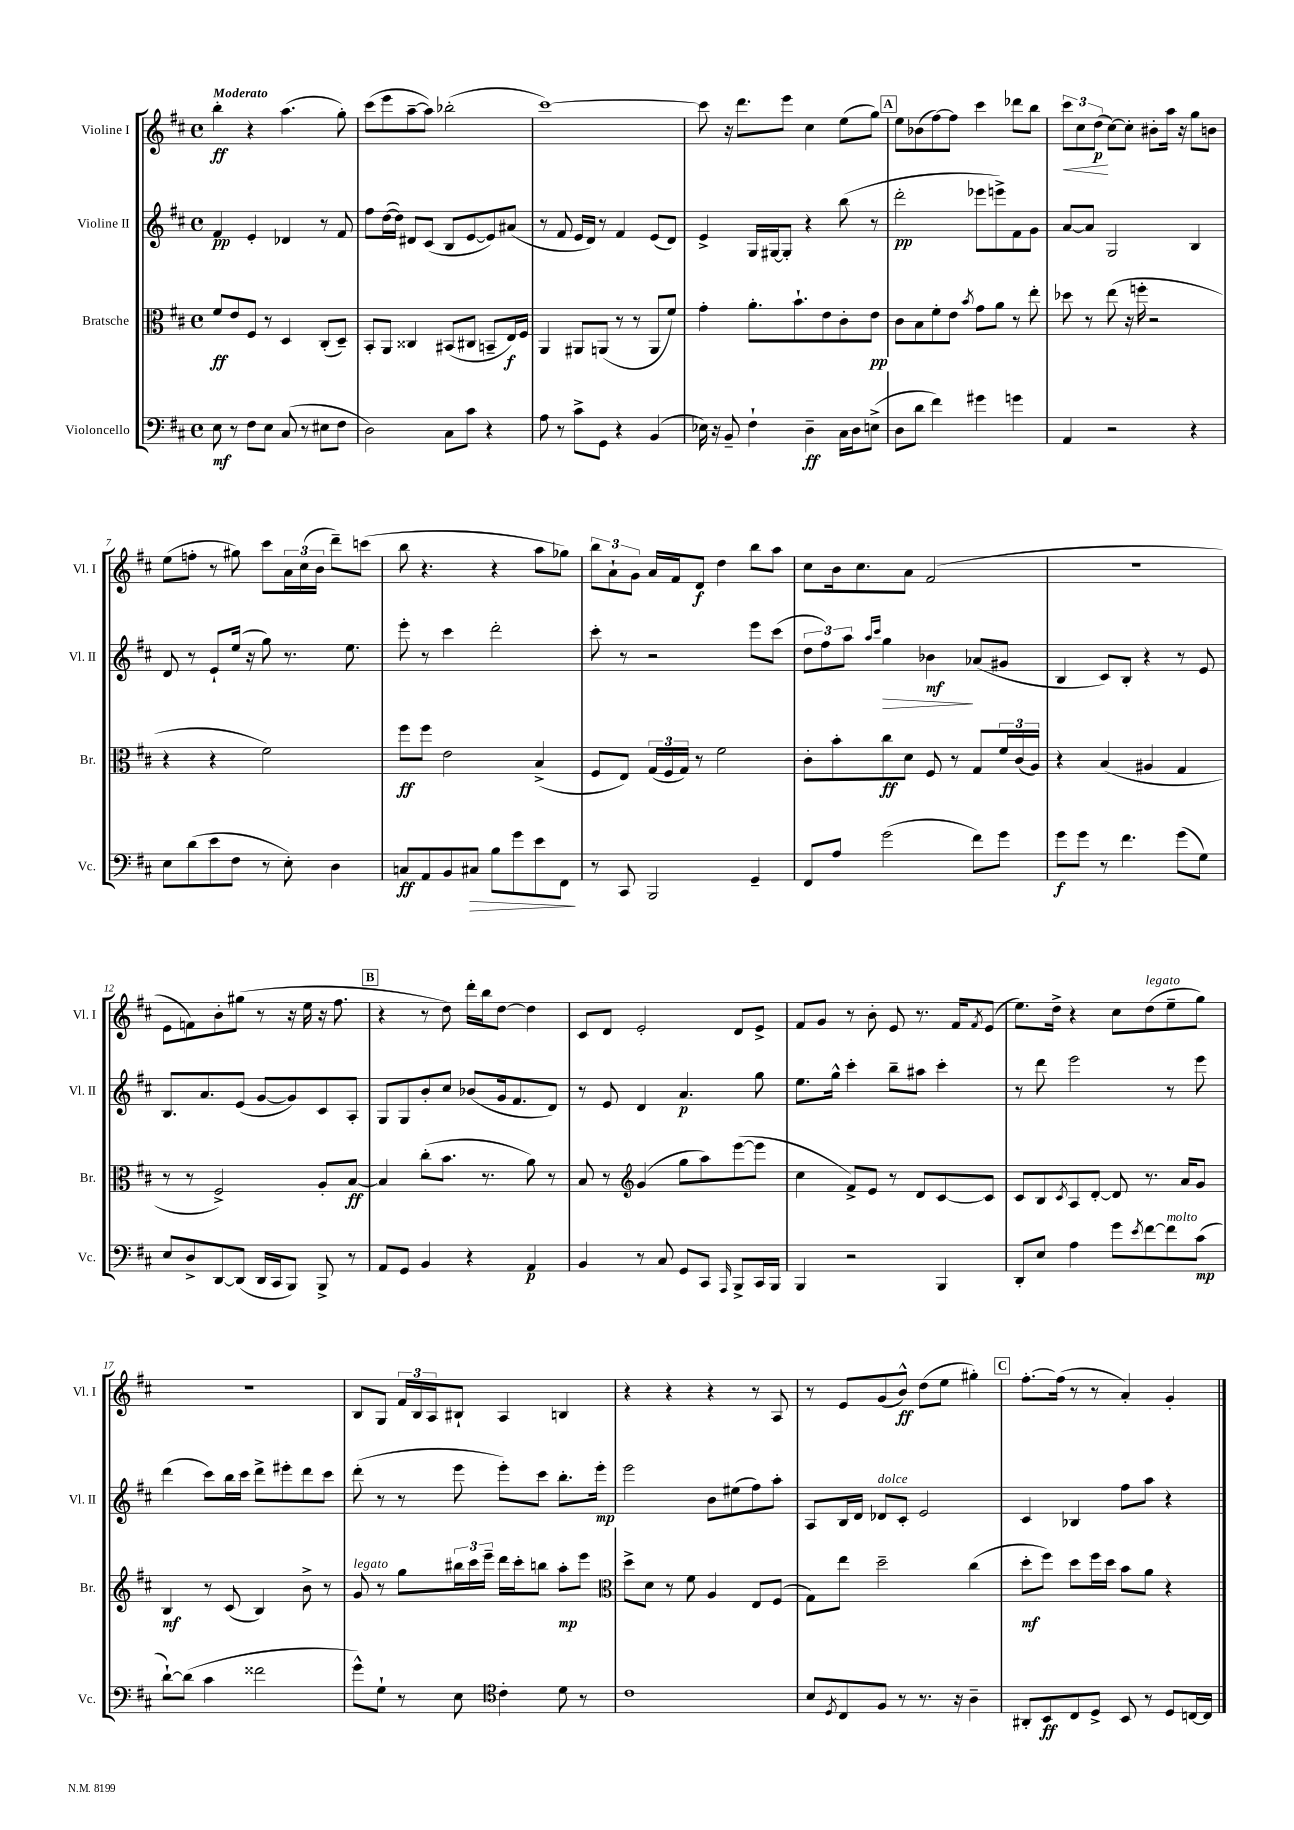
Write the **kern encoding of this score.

**kern	**kern	**kern	**kern
*staff4	*staff3	*staff2	*staff1
*clefF4	*clefC3	*clefG2	*clefG2
*k[f#c#]	*k[f#c#]	*k[f#c#]	*k[f#c#]
*M4/4	*M4/4	*M4/4	*M4/4
*met(c)	*met(c)	*met(c)	*met(c)
8E	8f#	4f#	4bb'
8r	8e	.	.
8F#	8F#	4e'	4r
8E	8r	.	.
(8C#	4D	4d-	(4.aa
8r	.	.	.
8E#	(8C#'	8r	.
8F#	8D~)	8f#	8gg')
=	=	=	=
2D)	8BB'	8ff#	(8ccc#
.	8AA	([16dd	8eee
.	.	16dd])	.
.	4C##	8d#	[8aa~
.	.	(8c#	8aa])
8C#	(8BB#	8B	(2bb-'
8c#	8C#	[8e	.
4r	8BB~	8e])	.
.	16E)	(8a#	.
.	16F#	.	.
=	=	=	=
8A	4AA	8r	[1ccc#)
8r	.	8f#	.
8c#^	8AA#	16e	.
.	.	16d)	.
8GG	(8AA	8r	.
4r	8r	4f#	.
.	8r	.	.
(4BB	8AA	(8e	.
.	8f#)	8d)	.
=	=	=	=
16E-)	4g'	4e^	8ccc#]
16r	.	.	.
8BB~	.	.	16r
.	.	.	8.ddd
4F#`	8.a'	16G	.
.	.	[16G#	.
.	.	8G#']	8eee
.	8.b`	.	.
4D~	.	4r	4cc#
.	8e	.	.
16C#	8c#'	(8bb	(8ee
16D	.	.	.
(8E^	8e	8r	8gg)
=	=	=	=
8D	8c#	2ddd'	8ee
8d	8B	.	(8b-
4f#)	8f#'	.	[8ff#)
.	8e	.	8ff#]
.	8qb	.	.
4g#	8g	8eee-	4ccc#
.	8a	8eee^)	.
4g	8r	8f#	8ddd-
.	8ee'	8g	8bb
=	=	=	=
4AA	8dd-	[8a	12ccc#
.	.	.	12cc#
.	8r	8a]	.
.	.	.	(12dd
2r	(8ee	2G	[8cc#)
.	16r	.	8cc#']
.	16ff'	.	.
.	2r	.	8b#'
.	.	.	16aa
.	.	.	16r
4r	.	4B	8gg
.	.	.	8b
=	=	=	=
8E	4r	8d	(8ee
(8d	.	8r	8ff'
8e	4r	8e`	8r
8F#	.	(16ee	8gg#)
.	.	16r	.
8r	2f#)	8gg)	8ccc#
8E')	.	8.r	24a
.	.	.	(24cc#
.	.	.	24b
4D	.	.	8ddd~)
.	.	8.ee	.
.	.	.	(8ccc
=	=	=	=
8C	8ff#	8eee'	8bb
8AA	8ff#	8r	4.r
8BB	2e	4ccc#	.
8C#	.	.	.
8B	.	2ddd'	4r
8g	.	.	.
8e	(4B^	.	8aa
8FF#	.	.	8gg-)
=	=	=	=
8r	8F#	8ccc#'	12bb
.	.	.	12a`
8CC#	8E)	8r	.
.	.	.	12g
2BBB	(24G	2r	16a
.	24F#	.	.
.	.	.	16f#
.	24G)	.	.
.	8r	.	8d
.	2f#	.	4dd
4GG~	.	8eee	8bb
.	.	(8ccc#	8aa
=	=	=	=
8FF#	8c#'	12dd	8cc#
.	.	12ff#)	.
8A	8b'	.	16b
.	.	12aa	.
.	.	.	8.cc#
.	.	16qqaa	.
.	.	16qqccc#	.
(2g	8cc#	4gg	.
.	8d	.	8a
.	8F#	4b-	(2f#
.	8r	.	.
8f#)	8G	(8a-	.
8g	24f#	8g#	.
.	(24c#	.	.
.	24A)	.	.
=	=	=	=
8g	4r	4B	1r
8g	.	.	.
8r	(4B	8c#)	.
4.f#	.	8B'	.
.	4A#	4r	.
(8g	4G	8r	.
8G)	.	8e	.
=	=	=	=
8E	8r	8.B	8e
8D^	8r	.	8f)
.	.	8.a	.
[8DD	2F#^)	.	8b'
(8DD]	.	(8e	(8gg#
16DD	.	[8g	8r
16CC#	.	.	.
8BBB)	.	8g])	16r
.	.	.	16ee
8BBB^	8A'	8c#	16r
.	.	.	8.ff#
8r	[8B	8A'	.
=	=	=	=
8AA	4B]	8G	4r
8GG	.	8G	.
4BB	(8cc#'	8b'	8r
.	8.b	8cc#	8dd)
4r	.	(8b-	16ddd'
.	8.r	.	16bb
.	.	16g	[8dd
.	.	8.f#	.
4AA	8a)	.	4dd]
.	8r	8d)	.
=	=	=	=
4BB	8B	8r	8c#
.	8r	8e	8d
*	*clefG2	*	*
8r	(4g	4d	2e'
8C#	.	.	.
8GG	8gg	4.a	.
8CC#	8aa)	.	.
16qqAAA	.	.	.
8BBB^	([8eee	.	8d
16CC#	8eee]	8gg	8e^
16BBB	.	.	.
=	=	=	=
4BBB	4cc#	8.ee	8f#
.	.	.	8g
.	.	16gg^^	.
2r	8f#^)	4ccc#'	8r
.	8e	.	8b'
.	8r	8bb~	8e
.	8d	8aa#	8.r
4BBB	[8c#	4ccc#'	.
.	.	.	16f#
.	.	.	8qf#
.	8c#]	.	(8e
=	=	=	=
8DD'	8c#	8r	8.ee)
8E	8B	8ddd	.
.	.	.	16dd^
.	8qc#	.	.
4A	8A	2eee	4r
.	[8d'	.	.
8g	8d]	.	8cc#
8qe	.	.	.
[8f#	8.r	.	(8dd
8f#]	.	8r	8ee~
.	16a	.	.
(8c#	8g	8eee	8gg)
=	=	=	=
[8d`)	4B	(4ddd	1r
(8d]	.	.	.
4c#	8r	8ccc#)	.
.	(8c#	16bb	.
.	.	16ccc#	.
2f##	4B)	8ddd^	.
.	.	8eee#'	.
.	8b^	8ddd	.
.	8r	8ccc#	.
=	=	=	=
8g^^)	8g	(8ddd'	8B
8G`	8r	8r	8G
8r	8gg	8r	24f#
.	.	.	24B
.	.	.	24A
8E	24bb#	8eee	8B#`
.	24ccc#	.	.
.	24eee~	.	.
*clefC4	*	*	*
4c#'	16ddd	8eee')	4A
.	16ccc#'	.	.
.	8bb	8ccc#	.
8d	8aa'	8.bb'	4B
8r	8eee	.	.
.	.	16eee'	.
=	=	=	=
*	*clefC3	*	*
1c#	8dd^	2eee	4r
.	8d	.	.
.	8r	.	4r
.	8f#	.	.
.	4A	8b	4r
.	.	(8ee#	.
.	8E	8ff#)	8r
.	(8F#	8aa'	8A
=	=	=	=
8B	8G)	8A	8r
8qD	.	.	.
8C#	8ee	16B	8e
.	.	16d	.
8F#	2dd~	8d-	(8g
8r	.	8c#'	8b^^)
8.r	.	2e	(8dd
.	.	.	8ee
16r	.	.	.
4A~	(4cc#	.	4gg#')
=	=	=	=
8AA#'	8dd'	4c#	[8.ff#'
8BB	8ff#)	.	.
.	.	.	(16ff#]
8C#	8dd	4B-	8r
8D^	16ff#	.	8r
.	16dd	.	.
8BB	8b	8ff#	4a')
8r	8a	8aa	.
8D	4r	4r	4g'
[16C	.	.	.
16C]	.	.	.
==	==	==	==
*-	*-	*-	*-
